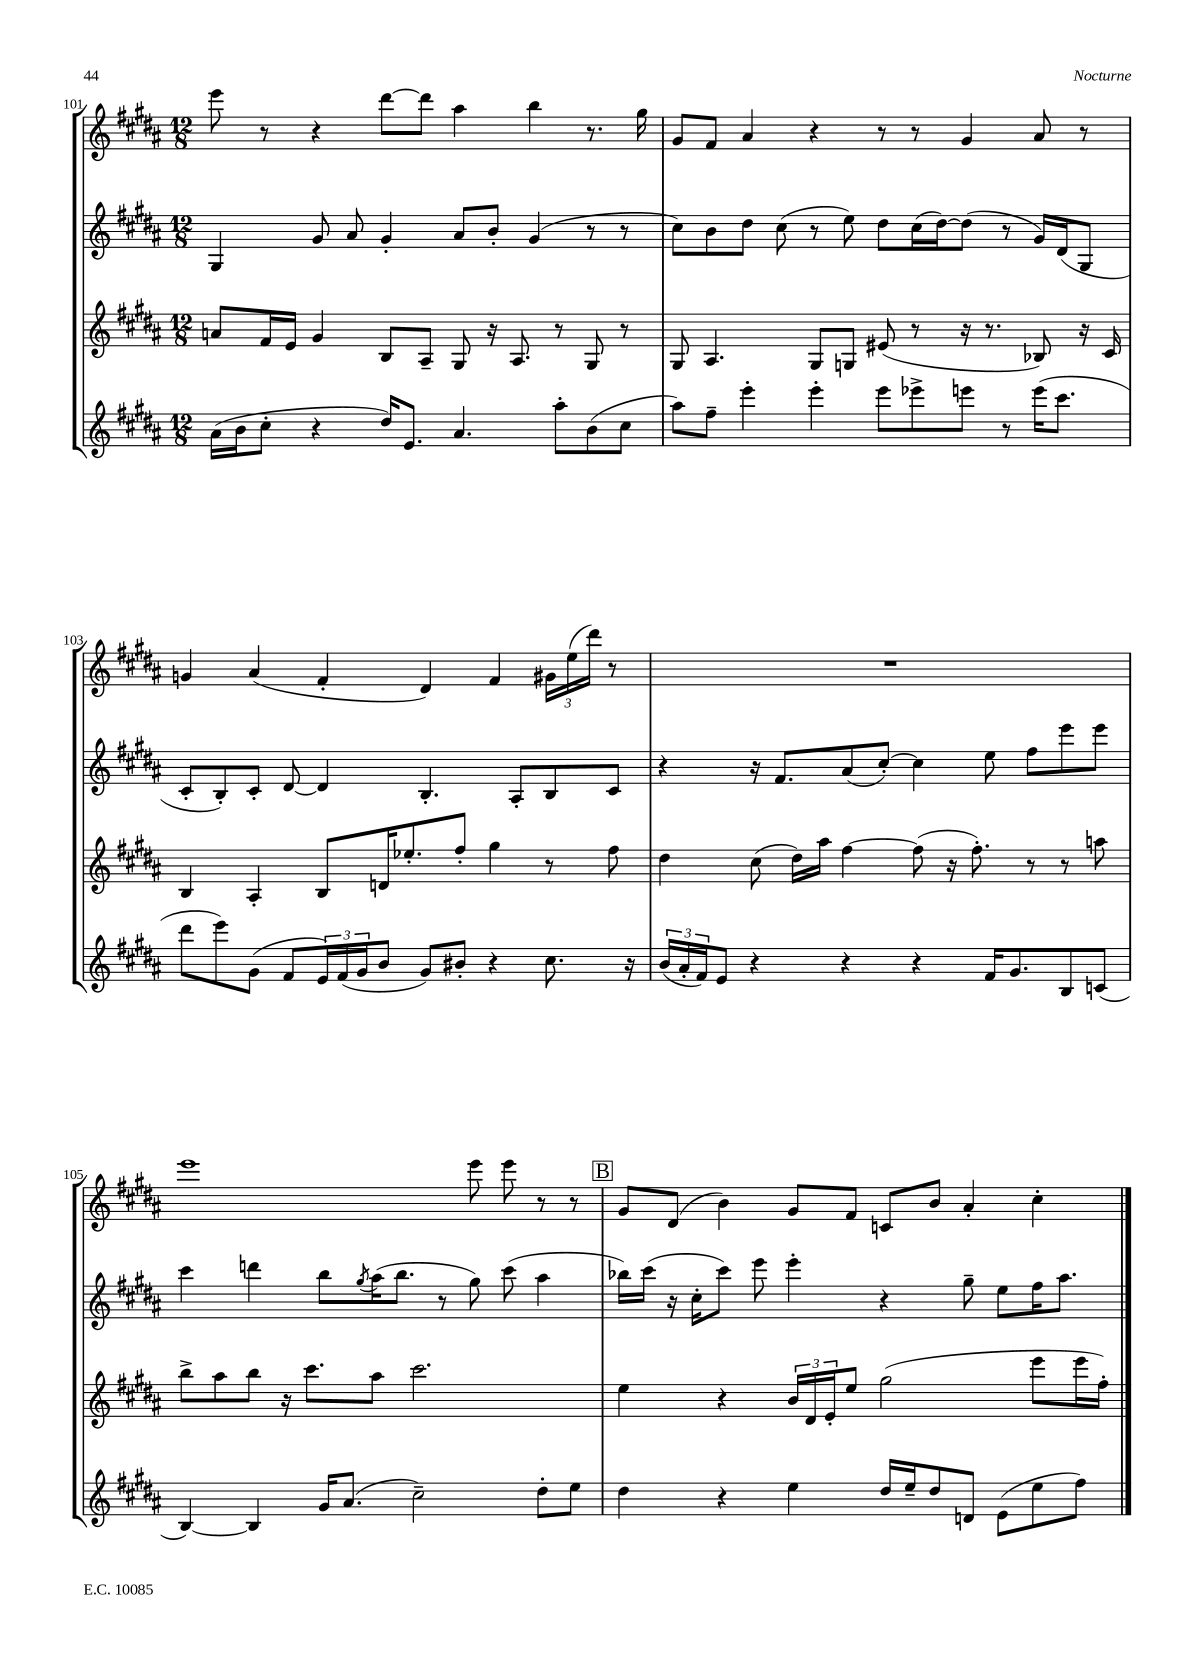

**kern	**kern	**kern	**kern
*staff4	*staff3	*staff2	*staff1
*clefG2	*clefG2	*clefG2	*clefG2
*k[f#c#g#d#a#]	*k[f#c#g#d#a#]	*k[f#c#g#d#a#]	*k[f#c#g#d#a#]
*M12/8	*M12/8	*M12/8	*M12/8
(16a#\LL	8a/L	4G#/	8eee\
16b\J	.	.	.
8cc#'\J	16f#/L	.	8r
.	16e/JJ	.	.
4r	4g#/	8g#/	4r
.	.	8a#/	.
16dd#/LK)	8B/L	4g#'/	[8ddd#\L
8.e/J	.	.	.
.	8A#~/J	.	8ddd#\]J
4.a#/	8G#/	8a#/L	4aa#\
.	16r	8b'/J	.
.	8.A#/	.	.
.	.	(4g#/	4bb\
8aa#'\L	8r	.	.
(8b\	8G#/	8r	8.r
8cc#\J	8r	8r	.
.	.	.	16gg#\
=	=	=	=
8aa#\L)	8G#/	8cc#\L)	8g#/L
8ff#~\J	4.A#/	8b\	8f#/J
4eee'\	.	8dd#\J	4a#/
.	.	(8cc#\	.
4eee'\	8G#/L	8r	4r
.	8G/J	8ee\)	.
8eee\L	(8e#/	8dd#\L	8r
8eee-^\	8r	(16cc#\L	8r
.	.	[16dd#\J)	.
8eee\J	16r	(8dd#\]J	4g#/
.	8.r	.	.
8r	.	8r	.
(16eee\LK	8B-/)	16g#/LL)	8a#/
8.ccc#\J	.	(16d#/J	.
.	16r	8G#/J	8r
.	16c#/	.	.
=	=	=	=
8ddd#\L	4B/	8c#'/L	4g/
8eee\)	.	8B'/)	.
(8g#\J	4A#'/	8c#'/J	(4a#/
8f#/L	.	[8d#/	.
24e/L)	8B/L	4d#/]	4f#'/
(24f#/	.	.	.
24g#/J	.	.	.
8b/J	16d/K	.	.
.	8.ee-'/	.	.
8g#/L)	.	4.B'/	4d#/)
8b#'/J	8ff#'/J	.	.
4r	4gg#\	.	4f#/
.	.	8A#'/L	.
8.cc#\	8r	8B/	24g#\LL
.	.	.	(24ee\
.	.	.	24ddd#\JJ)
.	8ff#\	8c#/J	8r
16r	.	.	.
=	=	=	=
(24b/LL	4dd#\	4r	1.r
24a#'/	.	.	.
24f#/J)	.	.	.
8e/J	.	.	.
4r	(8cc#\	16r	.
.	.	8.f#/L	.
.	16dd#\LL)	.	.
.	16aa#\JJ	.	.
4r	[4ff#\	(8a#/	.
.	.	[8cc#'/J)	.
4r	(8ff#\]	4cc#\]	.
.	16r	.	.
.	8.ff#'\)	.	.
16f#/LK	.	8ee\	.
8.g#/	.	.	.
.	8r	8ff#\L	.
8B/	8r	8eee\	.
(8c/J	8aa\	8eee\J	.
=	=	=	=
[4B/)	8bb^\L	4ccc#\	1eee
.	8aa#\	.	.
4B/]	8bb\J	4ddd\	.
.	16r	.	.
.	8.ccc#\L	.	.
16g#/LK	.	8bb\L	.
(8.a#/J	.	.	.
.	.	8qgg#/	.
.	8aa#\J	(16aa#\K	.
.	.	8.bb\J	.
2cc#~\)	2.ccc#\	.	.
.	.	8r	.
.	.	8gg#\)	8eee\
.	.	(8ccc#\	8eee\
8dd#'\L	.	4aa#\	8r
8ee\J	.	.	8r
=	=	=	=
4dd#\	4ee\	16bb-\LL)	8g#/L
.	.	(16ccc#\JJ	.
.	.	16r	(8d#/J
.	.	16cc#'\LK	.
4r	4r	8ccc#\J)	4b\)
.	.	8eee\	.
4ee\	24b/LL	4eee'\	8g#/L
.	24d#/	.	.
.	24e'/J	.	.
.	8ee/J	.	8f#/J
16dd#/LL	(2gg#\	4r	8c/L
16ee~/J	.	.	.
8dd#/	.	.	8b/J
8d/J	.	8gg#~\	4a#'/
(8e\L	.	8ee\L	.
8ee\	8eee\L	16ff#\K	4cc#'\
.	.	8.aa#\J	.
8ff#\J)	16eee\L	.	.
.	16ff#'\JJ)	.	.
==	==	==	==
*-	*-	*-	*-
